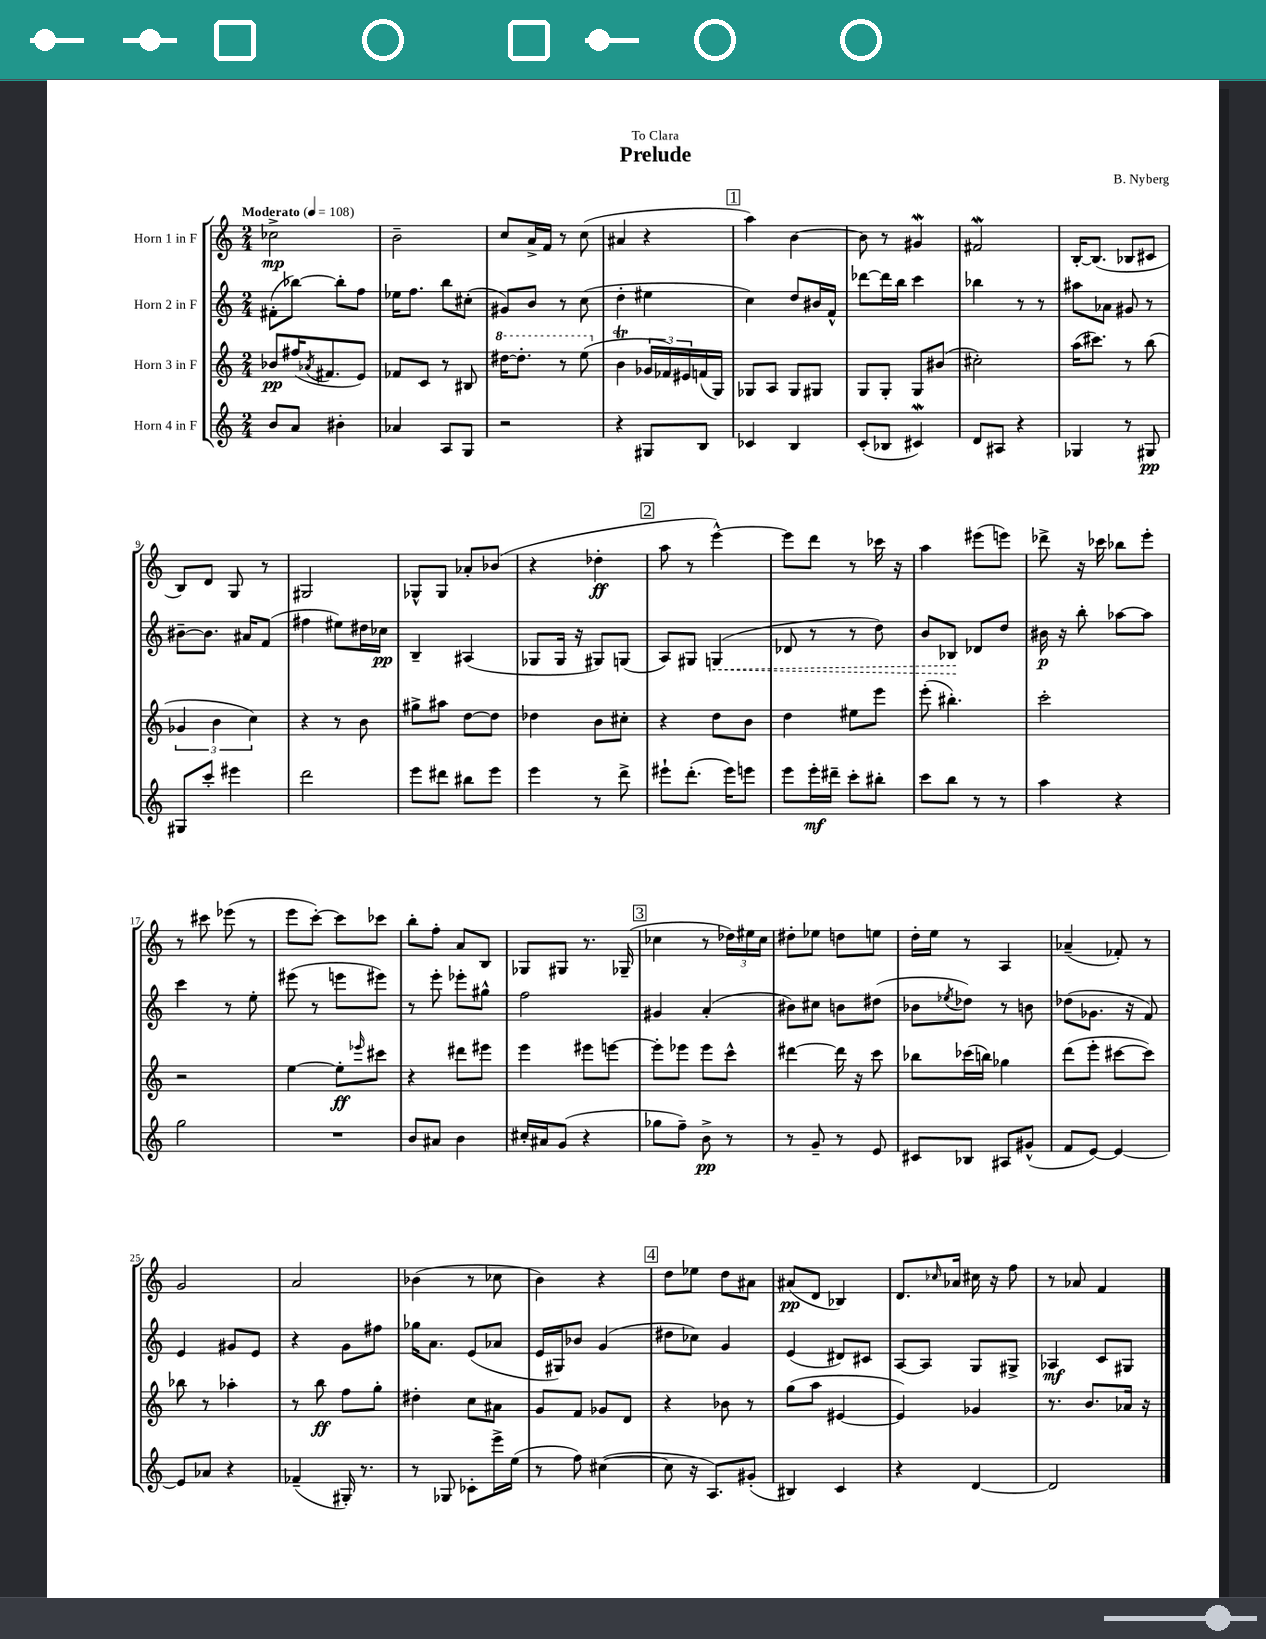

**kern	**dynam	**kern	**dynam	**kern	**dynam	**kern	**dynam
*part4	*part4	*part3	*part3	*part2	*part2	*part1	*part1
*staff4	*staff4	*staff3	*staff3	*staff2	*staff2	*staff1	*staff1
*I"Horn 4 in F	*	*I"Horn 3 in F	*	*I"Horn 2 in F	*	*I"Horn 1 in F	*
*clefG2	*	*clefG2	*	*clefG2	*	*clefG2	*
*k[]	*	*k[]	*	*k[]	*	*k[]	*
*M2/4	*	*M2/4	*	*M2/4	*	*M2/4	*
*MM108	*	*MM108	*	*MM108	*	*MM108	*
=1	=1	=1	=1	=1	=1	=1	=1
!	!	!	!	!	!	!LO:TX:a:B:t=Moderato	!
8b/L	.	8b-X/L	pp	(8f#X'\L	.	2cc-X^\	mp
8a/J	.	(16ff#X/K	.	[8bb-X\J)	.	.	.
.	.	8qa-X/	.	.	.	.	.
.	.	8.f#X/	.	.	.	.	.
4b#X'\	.	.	.	8bb-'\L]	.	.	.
.	.	8e/J)	.	8ff\J	.	.	.
=2	=2	=2	=2	=2	=2	=2	=2
4a-X/	.	8f-X/L	.	16ee-X\KL	.	2b~\	.
.	.	.	.	8.ff\J	.	.	.
.	.	8c/J	.	.	.	.	.
8A/L	.	8r	.	8bb\L	.	.	.
8G/J	.	8B#X/	.	(8cc#X'\J	.	.	.
=3	=3	=3	=3	=3	=3	=3	=3
*	*	*8va	*	*	*	*	*
2r	.	[16ddd#X\KL	.	8g#X/L)	.	8cc/L	.
.	.	8.ddd#'\J]	.	.	.	.	.
.	.	.	.	8b/J	.	16a^/L	.
.	.	.	.	.	.	16f/JJ	.
.	.	8r	.	8r	.	8r	.
.	.	(8eee\	.	(8cc\	.	(8cc\	.
=4	=4	=4	=4	=4	=4	=4	=4
*	*	*X8va	*	*	*	*	*
4r	.	4bt\	.	4dd'\	.	4a#X/	.
8G#X/L	.	24g-X/LL	.	4ee#X\	.	4r	.
.	.	24f-X/)	.	.	.	.	.
.	.	24e#X/	.	.	.	.	.
8B/J	.	(16fn/	.	.	.	.	.
.	.	16G/JJ)	.	.	.	.	.
!!LO:REH:place=s1:t=1
=5	=5	=5	=5	=5	=5	=5	=5
4c-X/	.	8G-X/L	.	4cc\)	.	4aa\)	.
.	.	8A/J	.	.	.	.	.
4B/	.	8G-/L	.	8dd/L	.	[4b\	.
.	.	8G#X/J	.	16b#X/L	.	.	.
.	.	.	.	16f^^/JJ	.	.	.
=6	=6	=6	=6	=6	=6	=6	=6
(8c'/L	.	8G/L	.	[8ddd-X\L	.	8b\]	.
8B-X/J	.	8G'/J	.	16ddd-\L]	.	8r	.
.	.	.	.	16bb\JJ	.	.	.
4c#XW/)	.	8G/L	.	4ccc\	.	4g#XW/	.
.	.	(8b#X/J	.	.	.	.	.
=7	=7	=7	=7	=7	=7	=7	=7
8d/L	.	2cc#X'\)	.	4bb-X\	.	2f#XW/	.
8A#X/J	.	.	.	.	.	.	.
4r	.	.	.	8r	.	.	.
.	.	.	.	8r	.	.	.
=8	=8	=8	=8	=8	=8	=8	=8
4G-X/	.	(16aa\KL	.	8aa#X\L	.	[16B'/KL	.
.	.	8.ccc#X\J)	.	.	.	(8.B/J]	.
.	.	.	.	8a-X\J	.	.	.
8r	.	8r	.	8g#X/	.	8B-X/L	.
8G#X/	pp	(8bb\	.	8r	.	8c#X/J	.
!!LO:LB:g=z
=9	=9	=9	=9	=9	=9	=9	=9
8G#X/L	.	6g-X/	.	[8b#X~\L	.	8B/L)	.
8ccc'/J	.	.	.	8.b#\J]	.	8d/J	.
.	.	6b\	.	.	.	.	.
4eee#X\	.	.	.	.	.	8G/	.
.	.	.	.	16a#X/KL	.	.	.
.	.	6cc\)	.	.	.	.	.
.	.	.	.	(8f/J	.	8r	.
=10	=10	=10	=10	=10	=10	=10	=10
2ddd\	.	4r	.	4ff#X\	.	2G#X/	.
.	.	8r	.	8ee#X\L)	.	.	.
.	.	8b\	.	16dd#X\L	.	.	.
.	.	.	.	16cc-X\JJ	pp	.	.
=11	=11	=11	=11	=11	=11	=11	=11
8eee\L	.	8gg#X^\L	.	4B~/	.	8G-X^^/L	.
8ddd#X\J	.	8aa#X\J	.	.	.	8G-/J	.
8bb#X\L	.	[8dd\L	.	(4A#X/	.	8a-X'/L	.
8eee\J	.	8dd\J]	.	.	.	(8b-X/J	.
=12	=12	=12	=12	=12	=12	=12	=12
4eee\	.	4dd-X\	.	8G-X/L	.	4r	.
.	.	.	.	16G-/Jk	.	.	.
.	.	.	.	16r	.	.	.
8r	.	8b\L	.	8G#X/L)	.	4dd-X'\	ff
8ddd^\	.	8cc#X'\J	.	(8Gn/J	.	.	.
!!LO:REH:place=s1:t=2
=13	=13	=13	=13	=13	=13	=13	=13
8eee#X`\L	.	4r	.	8A/L)	.	8aa\	.
(8.ddd'\J	.	.	.	8G#X/J	.	8r	.
!	!	!	!	!	!LO:HP:b	!	!
.	.	8dd\L	.	(4Gn/	<	[4eee^^\)	.
16eee#\KL)	.	.	.	.	.	.	.
8eeen\J	.	8b\J	.	.	.	.	.
=14	=14	=14	=14	=14	=14	=14	=14
8eee\L	.	4dd\	.	8d-X/	.	8eee\L]	.
16eee'\L	mf	.	.	8r	.	8ddd\J	.
16ddd#X~\JJ	.	.	.	.	.	.	.
8ccc'\L	.	8ee#X\L	.	8r	.	8r	.
8bb#X'\J	.	8eee\J	.	8dd\)	.	16ccc-X\	.
.	.	.	.	.	.	16r	.
=15	=15	=15	=15	=15	=15	=15	=15
8ccc\L	.	(8eee'\	.	8b/L	.	4aa\	.
8bb\J	.	4.bb#X'\)	.	8B-X/J	.	.	.
8r	.	.	.	8d-X/L	[	(8eee#X\L	.
8r	.	.	.	8dd/J	.	8eeen\J)	.
=16	=16	=16	=16	=16	=16	=16	=16
4aa\	.	2ccc'\	.	16b#X\	p	8ddd-X^\	.
.	.	.	.	16r	.	.	.
.	.	.	.	8bb'\	.	16r	.
.	.	.	.	.	.	16ccc-X\	.
4r	.	.	.	[8aa-X\L	.	8bb-X\L	.
.	.	.	.	8aa-\J]	.	8eee'\J	.
!!LO:LB:g=z
=17	=17	=17	=17	=17	=17	=17	=17
2gg\	.	2r	.	4ccc\	.	8r	.
.	.	.	.	.	.	8ccc#X\	.
.	.	.	.	8r	.	(8eee-X\	.
.	.	.	.	8ee'\	.	8r	.
=18	=18	=18	=18	=18	=18	=18	=18
2r	.	[4ee\	.	(8eee#X\	.	8eee\L	.
.	.	.	.	8r	.	[8ccc'\J)	.
.	.	8ee'\L]	ff	8eeen\L	.	8ccc\L]	.
.	.	16qqeee-X/	.	.	.	.	.
.	.	8ccc#X\J	.	8eee#X\J)	.	8ccc-X\J	.
=19	=19	=19	=19	=19	=19	=19	=19
8b/L	.	4r	.	8r	.	8bb'\L	.
8a#X/J	.	.	.	8eee'\	.	8ff'\J	.
4b\	.	8ddd#X\L	.	8eee-X'\L	.	8a/L	.
.	.	8eee#X\J	.	8gg#X^^\J	.	8B/J	.
=20	=20	=20	=20	=20	=20	=20	=20
16cc#X'/LL	.	4eee\	.	2ff\	.	8G-X/L	.
16a#X/J	.	.	.	.	.	.	.
(8g/J	.	.	.	.	.	8G#X/J	.
4r	.	8eee#X\L	.	.	.	8.r	.
.	.	[8eeen\J	.	.	.	.	.
.	.	.	.	.	.	(16G-X~/	.
!!LO:REH:place=s1:t=3
=21	=21	=21	=21	=21	=21	=21	=21
8gg-X\L	.	8eee'\L]	.	4g#X/	.	4cc-X\	.
8ff~\J)	.	8eee-X\J	.	.	.	.	.
8b^\	pp	8eee-\L	.	(4a'/	.	8r	.
8r	.	8ccc^^\J	.	.	.	24dd-X\LL)	.
.	.	.	.	.	.	24ee#X\	.
.	.	.	.	.	.	24cc-\JJ	.
=22	=22	=22	=22	=22	=22	=22	=22
8r	.	[4ddd#X\	.	8b#X\L)	.	8dd#X'\L	.
8g~/	.	.	.	8cc#X\J	.	8ee-X\J	.
8r	.	16ddd#\]	.	8bn\L	.	8ddn\L	.
.	.	16r	.	.	.	.	.
8e/	.	8ccc\	.	(8dd#X\J	.	8een\J	.
=23	=23	=23	=23	=23	=23	=23	=23
8c#X/L	.	8bb-X\L	.	8b-X\L	.	16dd'\LL	.
.	.	.	.	.	.	16ee\JJ	.
.	.	.	.	8qee-X/	.	.	.
8B-X/J	.	(16ccc-X\L	.	8dd-X\J)	.	8r	.
.	.	16bbn\JJ)	.	.	.	.	.
8A#X/L	.	4gg-X\	.	8r	.	4A/	.
(8g#X^^/J	.	.	.	8bn\	.	.	.
=24	=24	=24	=24	=24	=24	=24	=24
8f/L	.	(8ddd\L	.	(8dd-X\L	.	(4a-X~/	.
[8e/J)	.	8eee'\J	.	8.g-X\J	.	.	.
4e/_	.	[8ccc#X\L	.	.	.	8f-X'/)	.
.	.	.	.	16r	.	.	.
.	.	8ccc#\J])	.	8f/)	.	8r	.
!!LO:LB:g=z
=25	=25	=25	=25	=25	=25	=25	=25
8e/L]	.	8bb-X\	.	4e/	.	2g/	.
8a-X/J	.	8r	.	.	.	.	.
4r	.	4aa-X'\	.	8g#X/L	.	.	.
.	.	.	.	8e/J	.	.	.
=26	=26	=26	=26	=26	=26	=26	=26
(4f-X~/	.	8r	.	4r	.	2a/	.
.	.	8bb\	ff	.	.	.	.
16G#X'/)	.	8ff\L	.	8g\L	.	.	.
8.r	.	.	.	.	.	.	.
.	.	8gg'\J	.	8ff#X\J	.	.	.
=27	=27	=27	=27	=27	=27	=27	=27
8r	.	4dd#X'\	.	16gg-X\KL	.	(4b-X\	.
.	.	.	.	8.a\J	.	.	.
8G-X/	.	.	.	.	.	.	.
8c-X'\L	.	8cc\L	.	(8e/L	.	8r	.
16eee^\L	.	8a#X\J	.	8a-X/J	.	8cc-X\	.
(16ee\JJ	.	.	.	.	.	.	.
=28	=28	=28	=28	=28	=28	=28	=28
8r	.	8g/L	.	16e/LL	.	4b\)	.
.	.	.	.	16G#X/J)	.	.	.
8ff\)	.	8f/J	.	8b-X/J	.	.	.
([4cc#X\	.	8g-X/L	.	(4g/	.	4r	.
.	.	8d/J	.	.	.	.	.
!!LO:REH:place=s1:t=4
=29	=29	=29	=29	=29	=29	=29	=29
8cc#\]	.	4r	.	8dd#X\L	.	8dd\L	.
16r	.	.	.	8cc-X\J)	.	8ee-X\J	.
8.A/L)	.	.	.	.	.	.	.
.	.	8b-X\	.	4g/	.	8dd\L	.
(8g#X'/J	.	8r	.	.	.	8a#X\J	.
=30	=30	=30	=30	=30	=30	=30	=30
4B#X/)	.	(8gg\L	.	(4e/	.	(8a#X/L	pp
.	.	8aa\J	.	.	.	8d/J	.
4c/	.	[4e#X/	.	8d#X/L)	.	4B-X/)	.
.	.	.	.	8c#X/J	.	.	.
=31	=31	=31	=31	=31	=31	=31	=31
4r	.	4e#/])	.	[8A/L	.	8.d/L	.
.	.	.	.	8A/J]	.	.	.
.	.	.	.	.	.	16qqcc-X/	.
.	.	.	.	.	.	16a-X/Jk	.
[4d/	.	4g-X/	.	8G/L	.	16cc#X\	.
.	.	.	.	.	.	16r	.
.	.	.	.	8G#X^/J	.	8ff\	.
=32	=32	=32	=32	=32	=32	=32	=32
2d/]	.	8.r	.	4A-X/	mf	8r	.
.	.	.	.	.	.	8a-X/	.
.	.	8.b/L	.	.	.	.	.
.	.	.	.	8c/L	.	4f/	.
.	.	16a-X/Jk	.	8G#X/J	.	.	.
.	.	16r	.	.	.	.	.
==	==	==	==	==	==	==	==
*-	*-	*-	*-	*-	*-	*-	*-
